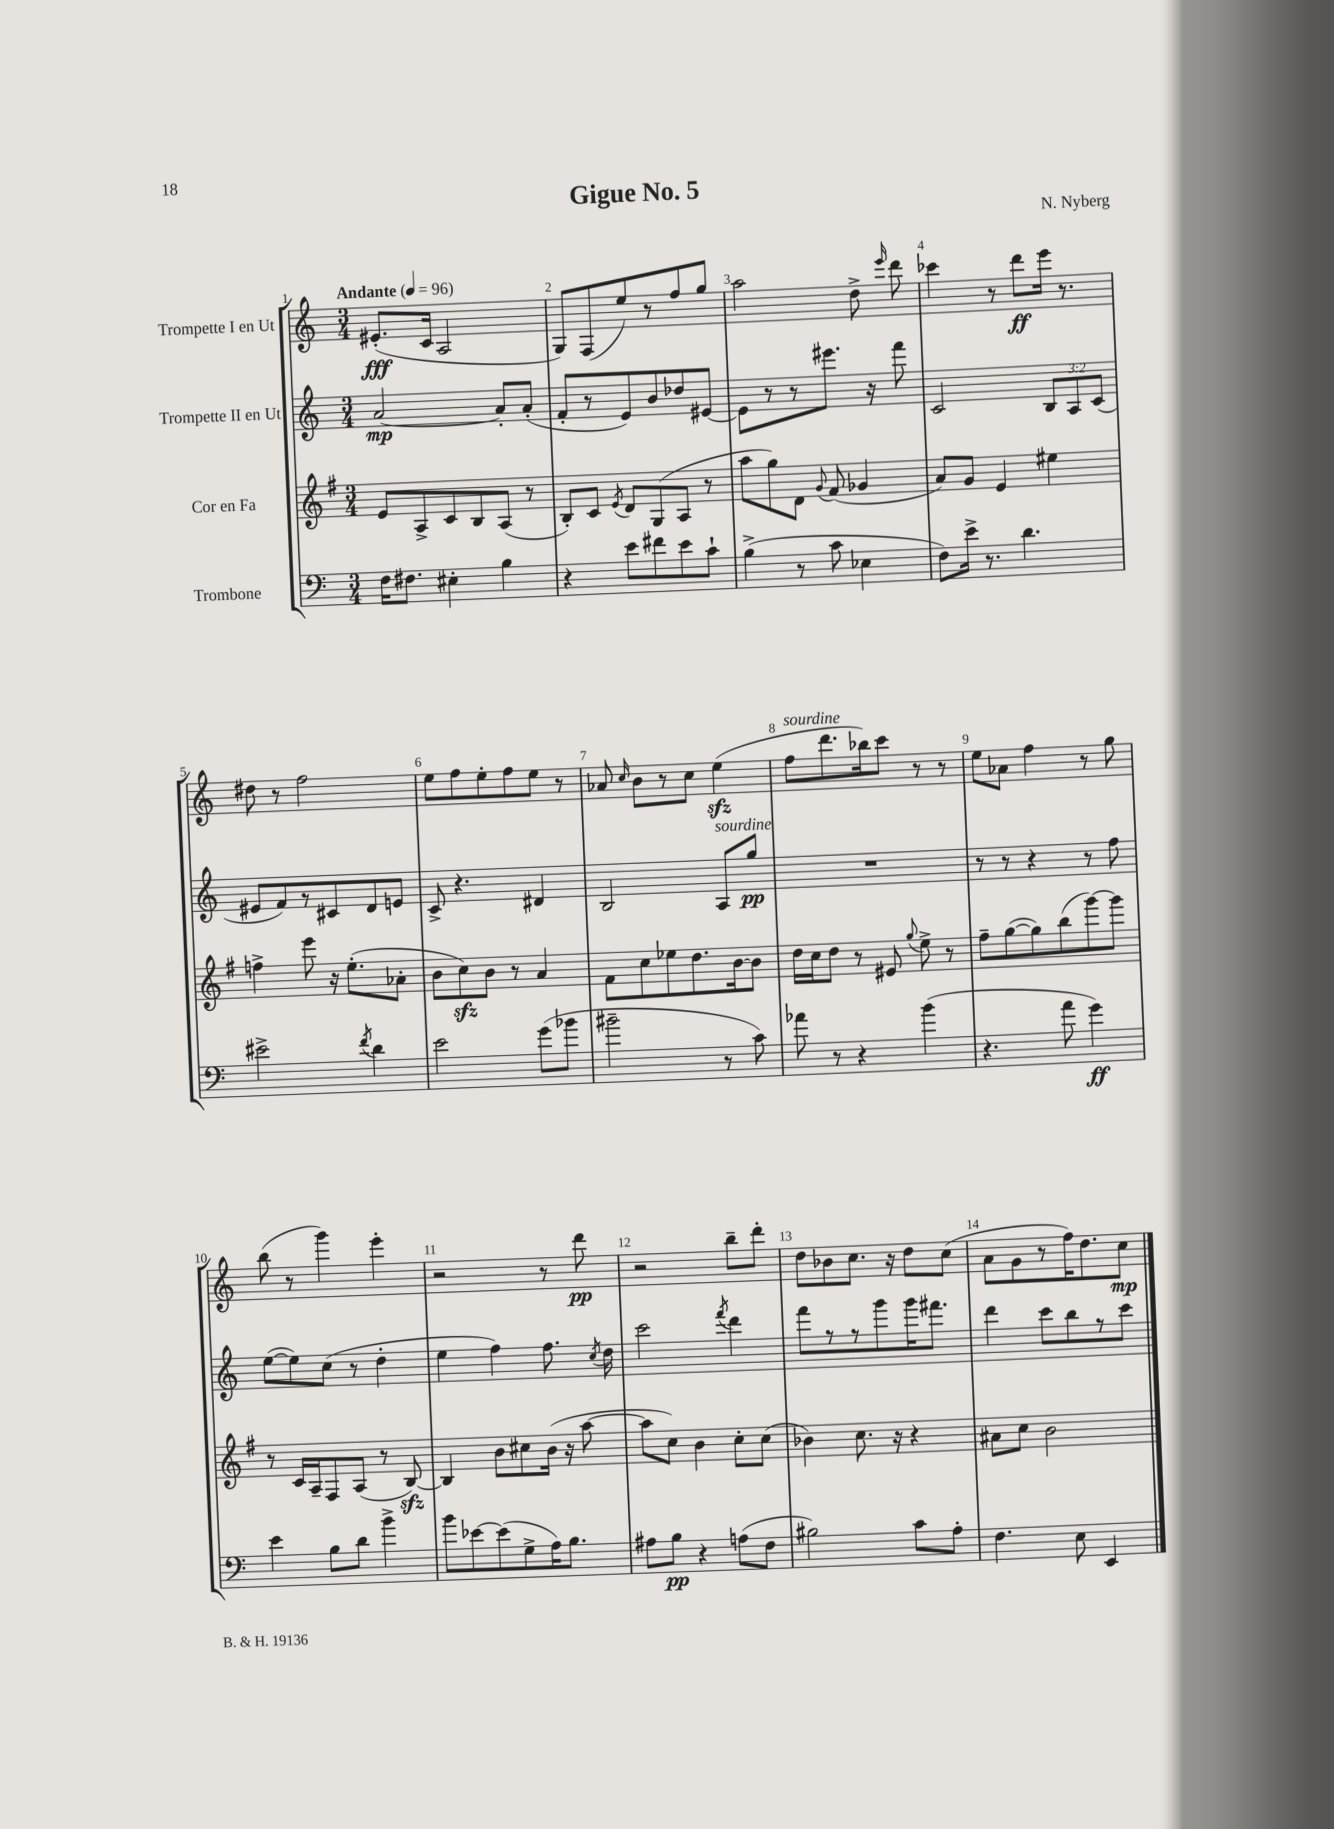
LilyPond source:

\header { title = "Gigue No. 5" composer = "N. Nyberg" }
<<
\new StaffGroup <<
\new Staff = "s0" \with { instrumentName = "Trompette I en Ut" } {
    \clef treble \key c \major \numericTimeSignature \time 3/4 \tempo "Andante" 4 = 96
    \autoBeamOff eis'8.[-.\fff( c'16] a2 |
    g8[) f8( e''8) r8 f''8 g''8] |
    a''2 d''8-> \grace { e'''16 } d'''8 |
    ces'''4 r8 d'''8[\ff e'''16] r8. |
    dis''8 r8 f''2 |
    e''8[ f''8 e''8-. f''8 e''8] r8 |
    aes'8 \grace { c''16 } b'8[ r8 c''8] e''4\sfz( |
    f''8[^\markup { \italic "sourdine" } d'''8. bes''16) c'''8] r8 r8 |
    e''8[ aes'8] f''4 r8 g''8 |
    b''8( r8 g'''4) e'''4-. |
    r2 r8 d'''8\pp |
    r2 b''8[-- d'''8]-. |
    d''8[ bes'8 c''8.] r16 d''8[ c''8]( |
    a'8[ g'8 r8 f''16) d''8. c''8]\mp \bar "|." |
}
\new Staff = "s1" \with { instrumentName = "Trompette II en Ut" } {
    \clef treble \key c \major \numericTimeSignature \time 3/4 \override Staff.TupletNumber.text = #tuplet-number::calc-fraction-text
    \autoBeamOff a'2~\mp a'8[-. a'8]-.( |
    f'8[-. r8 e'8) b'8 des''8 eis'8]~ |
    eis'8[ r8 r8 eis'''8.] r16 f'''8 |
    c'2 \tuplet 3/2 { b8[ a8 c'8]( } |
    eis'8[ f'8) r8 cis'8 d'8 e'8] |
    c'8-> r4. dis'4 |
    b2 a8[^\markup { \italic "sourdine" } g''8]\pp |
    R2. |
    r8 r8 r4 r8 f''8 |
    e''8[~( e''8) c''8]( r8 d''4-. |
    e''4 f''4) f''8. \acciaccatura { c''8 } d''16 |
    c'''2 \acciaccatura { f'''8 } d'''4 |
    f'''8[ r8 r8 g'''8 g'''16 fis'''8.] |
    d'''4 c'''8[ b''8 r8 c'''8] \bar "|." |
}
\new Staff = "s2" \with { instrumentName = "Cor en Fa" } {
    \clef treble \key g \major \numericTimeSignature \time 3/4
    \autoBeamOff e'8[ a8-> c'8 b8 a8]( r8 |
    b8[-.) c'8] \acciaccatura { e'8 } d'8[ g8( a8] r8 |
    a''8[ g''8) d'8] \appoggiatura { g'8 } fis'8( ges'4 |
    a'8[) g'8] e'4 eis''4 |
    f''4-> e'''8 r16 e''8.[-.( aes'8]-. |
    b'8[ c''8\sfz) b'8] r8 a'4 |
    fis'8[ c''8 ees''8 d''8. b'16~ b'8] |
    d''16[ c''16 d''8] r8 eis'8 \appoggiatura { g''8 } e''8-> r8 |
    fis''8[-- g''8~( g''8) b''8( g'''8~) g'''8] |
    r8 c'16[ a16-- fis8 a8]( r8 b8~\sfz) |
    b4 b'8[ cis''8 b'16]( r16 a''8~ |
    a''8[ c''8]) b'4 c''8[-. c''8]( |
    bes'4) c''8. r16 r4 |
    ais'8[ c''8] b'2 \bar "|." |
}
\new Staff = "s3" \with { instrumentName = "Trombone" } {
    \clef bass \key c \major \numericTimeSignature \time 3/4
    \autoBeamOff f16[ fis8.] eis4-. b4 |
    r4 e'8[ fis'8 e'8 c'8]-! |
    b4->( r8 c'8 ees4 |
    f8[) e'16]-> r8. d'4. |
    eis'2-> \acciaccatura { f'8 } d'4 |
    e'2 g'8[( bes'8] |
    bis'2-- r8 c'8) |
    aes'8 r8 r4 b'4( |
    r4. a'8 g'4\ff) |
    e'4 b8[ d'8] b'4-> |
    b'8[ ees'8~ ees'8( g8-> a16) b8.] |
    ais8[ b8]\pp r4 a8[( f8] |
    bis2) c'8[ a8]-. |
    f4. e8 e,4 \bar "|." |
}
>>
>>
\layout { \context { \Score \override BarNumber.break-visibility = ##(#f #t #t) barNumberVisibility = #all-bar-numbers-visible } }
